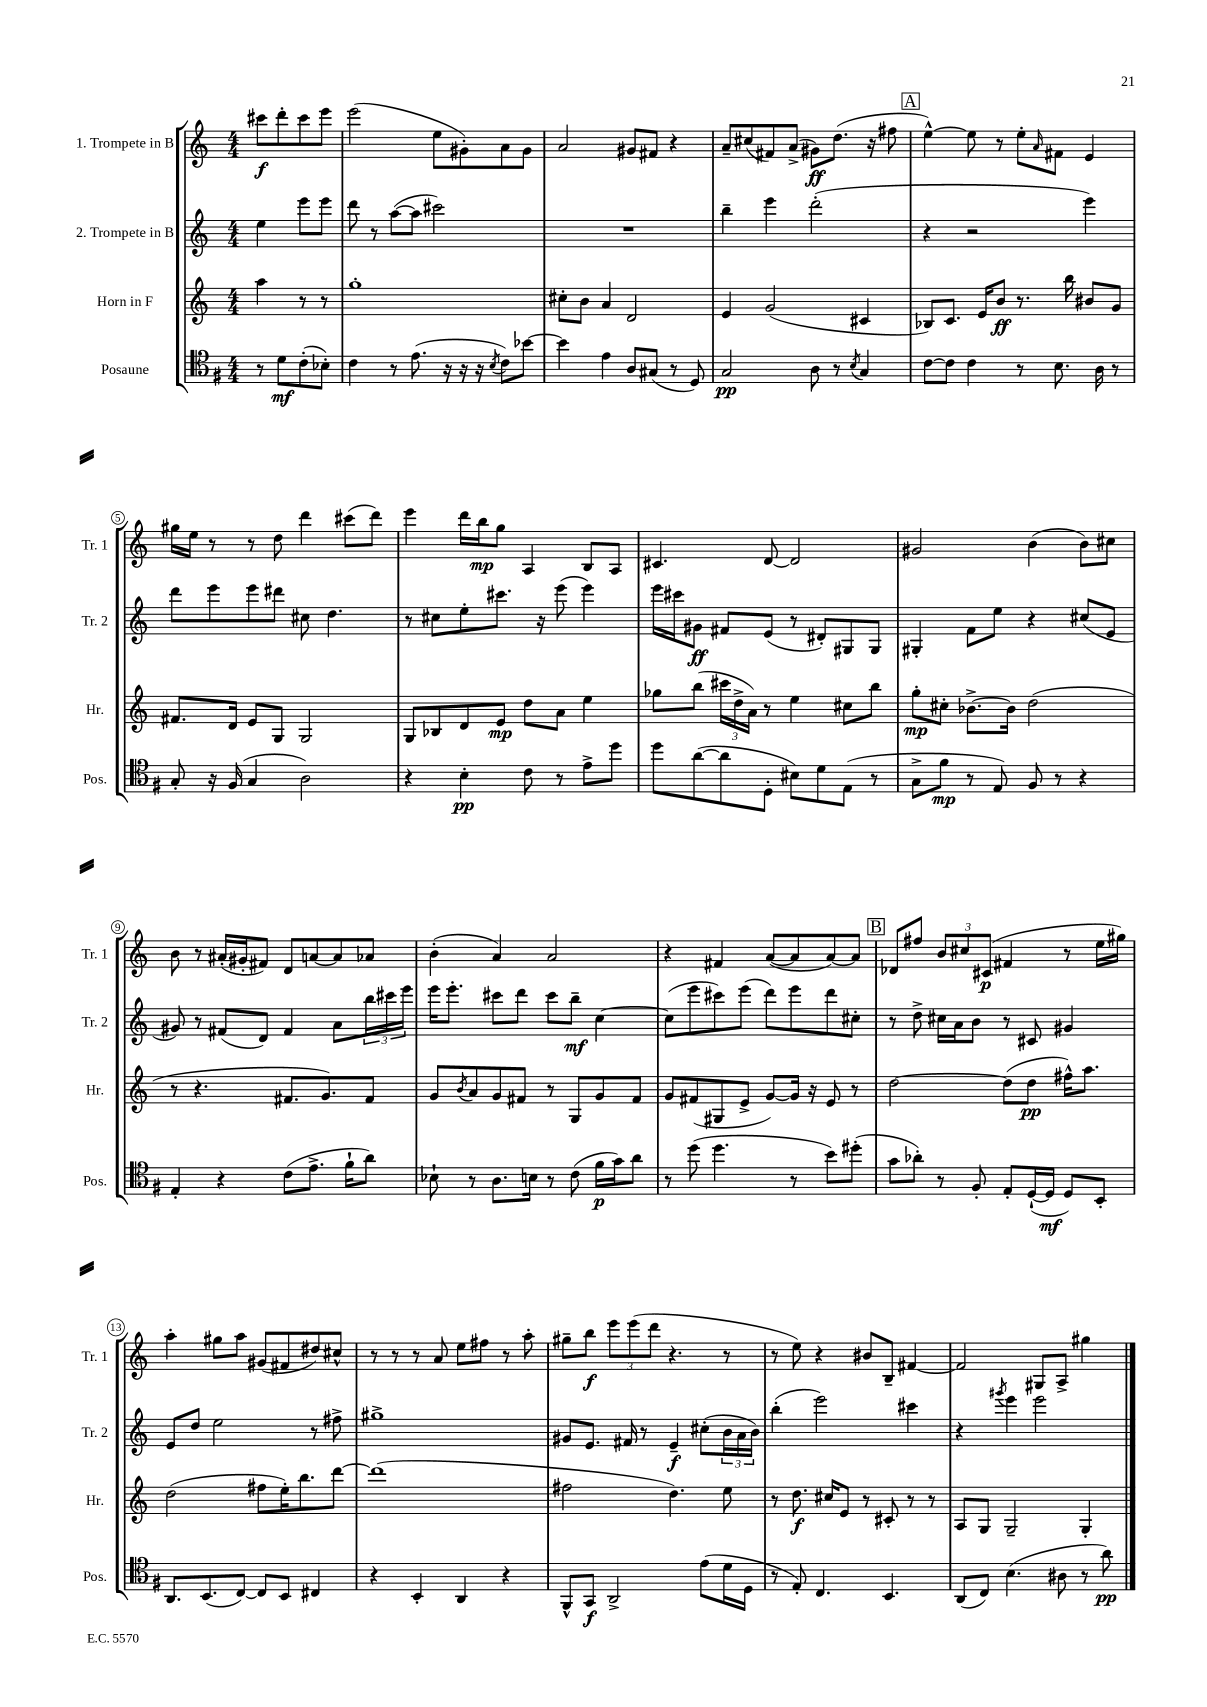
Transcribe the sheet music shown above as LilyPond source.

<<
\new StaffGroup <<
\new Staff = "s0" \with { instrumentName = "1. Trompete in B" shortInstrumentName = "Tr. 1" } {
    \clef treble \key c \major \numericTimeSignature \time 4/4 \partial 2
    cis'''8\f d'''8-. cis'''8 e'''8 |
    e'''2( e''8 gis'8-.) a'8 gis'8 |
    a'2 gis'8 fis'8 r4 |
    a'8-- cis''8( fis'8) a'8->( gis'8\ff) d''8.( r16 fis''8 |
    \mark \markup { \box "A" } e''4~-^) e''8 r8 e''8-. \grace { a'16 } fis'8 e'4 |
    gis''16 e''16 r8 r8 d''8 d'''4 cis'''8( d'''8) |
    e'''4 d'''16 b''16\mp g''8 a4 b8 a8 |
    cis'4. d'8~ d'2 |
    gis'2 b'4( b'8) cis''8 |
    b'8 r8 ais'16-.( gis'16-. fis'8) d'8 a'8~ a'8 aes'8 |
    b'4-.( a'4) a'2 |
    r4 fis'4 a'8~( a'8 a'8~) a'8 |
    \mark \markup { \box "B" } des'8 fis''8 \tuplet 3/2 { b'8 cis''8 cis'8\p( } fis'4 r8 e''16 gis''16) |
    a''4-. gis''8 a''8 gis'8( fis'8 dis''8) cis''8-^ |
    r8 r8 r8 a'8 e''8 fis''8 r8 a''8-. |
    gis''8-- b''8\f \tuplet 3/2 { e'''8 e'''8( d'''8 } r4. r8 |
    r8 e''8) r4 bis'8 b8-- fis'4~ |
    fis'2 gis8 a8-> gis''4 \bar "|." |
}
\new Staff = "s1" \with { instrumentName = "2. Trompete in B" shortInstrumentName = "Tr. 2" } {
    \clef treble \key c \major \numericTimeSignature \time 4/4 \partial 2
    e''4 e'''8 e'''8 |
    d'''8 r8 a''8~( a''8 cis'''2) |
    R1 |
    b''4-- e'''4 d'''2-.( |
    \mark \markup { \box "A" } r4 r2 e'''4) |
    d'''8 e'''8 e'''8 dis'''8 cis''8 d''4. |
    r8 cis''8 e''8-. cis'''8. r16 e'''8( e'''4) |
    e'''16 cis'''16 gis'8\ff fis'8 e'8( r8 dis'8-.) gis8 gis8 |
    gis4-. f'8 e''8 r4 cis''8( e'8 |
    gis'8) r8 fis'8( d'8) fis'4 a'8 \tuplet 3/2 { b''16 cis'''16 e'''16 } |
    e'''16 e'''8.-. cis'''8 d'''8 cis'''8 b''8--\mf c''4~ |
    c''8( e'''8 cis'''8) e'''8( d'''8) e'''8 d'''8 cis''8-. |
    \mark \markup { \box "B" } r8 d''8-> cis''16 a'16 b'8 r8 cis'8 gis'4 |
    e'8 d''8 e''2 r8 fis''8-> |
    gis''1-> |
    gis'8 e'8. fis'16 r8 e'4--\f cis''8-.( \tuplet 3/2 { b'16 a'16 b'16) } |
    b''4-.( e'''2) cis'''4 |
    r4 \acciaccatura { gis'''8 } e'''4 e'''2 \bar "|." |
}
\new Staff = "s2" \with { instrumentName = "Horn in F" shortInstrumentName = "Hr." } {
    \clef treble \key c \major \numericTimeSignature \time 4/4 \partial 2
    a''4 r8 r8 |
    g''1-. |
    cis''8-. b'8 a'4 d'2 |
    e'4 g'2( cis'4 |
    \mark \markup { \box "A" } bes8) c'8. e'16 b'8\ff r8. b''16 bis'8 g'8 |
    fis'8. d'16 e'8 g8 g2 |
    g8 bes8 d'8 e'8\mp d''8 a'8 e''4 |
    ges''8 b''8( \tuplet 3/2 { cis'''16 d''16-> a'16) } r8 e''4 cis''8 b''8 |
    g''8-.\mp cis''8-. bes'8.~-> bes'16 d''2( |
    r8 r4. fis'8. g'8.) fis'8 |
    g'8 \acciaccatura { b'8 } a'8 g'8 fis'8 r8 g8 g'8 fis'8 |
    g'8 fis'8( gis8 e'8-> g'8~) g'16 r16 e'8 r8 |
    \mark \markup { \box "B" } d''2~ d''8( d''8\pp fis''16-^) a''8. |
    d''2( fis''8 e''16-.) b''8. d'''8~ |
    d'''1( |
    fis''2 d''4.) e''8 |
    r8 d''8.\f cis''16 e'8 r8 cis'8-. r8 r8 |
    a8 g8 g2-- g4-. \bar "|." |
}
\new Staff = "s3" \with { instrumentName = "Posaune" shortInstrumentName = "Pos." } {
    \clef tenor \key g \major \numericTimeSignature \time 4/4 \partial 2
    r8 d'8\mf c'8-.( bes8-.) |
    c'4 r8 e'8.( r16 r16 r16 \acciaccatura { b8 } c'8) bes'8~ |
    bes'4 e'4 a8 gis8( r8 d8) |
    g2\pp a8 r8 \acciaccatura { b8 } g4 |
    \mark \markup { \box "A" } c'8~ c'8 c'4 r8 b8. a16 r8 |
    g8-. r16 fis16( g4 a2) |
    r4 b4-.\pp c'8 r8 e'8-> d''8 |
    d''8 a'8~( a'8 d8-. bis8) d'8 e8( r8 |
    g8-> fis'8\mp r8 e8) fis8 r8 r4 |
    e4-. r4 c'8( e'8.-> fis'16-! a'8) |
    bes8-! r8 a8. b16 r8 c'8( fis'16\p g'16) a'8 |
    r8 d''8( d''4. r8 b'8) dis''8-.( |
    \mark \markup { \box "B" } g'8 aes'8-.) r8 fis8-. e8-. d16~-!( d16\mf d8) b,8-. |
    a,8. b,8.( c8~) c8 b,8 cis4 |
    r4 b,4-. a,4 r4 |
    fis,8-^ g,8\f a,2-> e'8( d'16 d16 |
    r8 e8-.) c4. b,4. |
    a,8( c8) b4.( ais8 r8 a'8\pp) \bar "|." |
}
>>
>>
\layout { \context { \Score \override BarNumber.stencil = #(make-stencil-circler 0.1 0.3 ly:text-interface::print) } }
